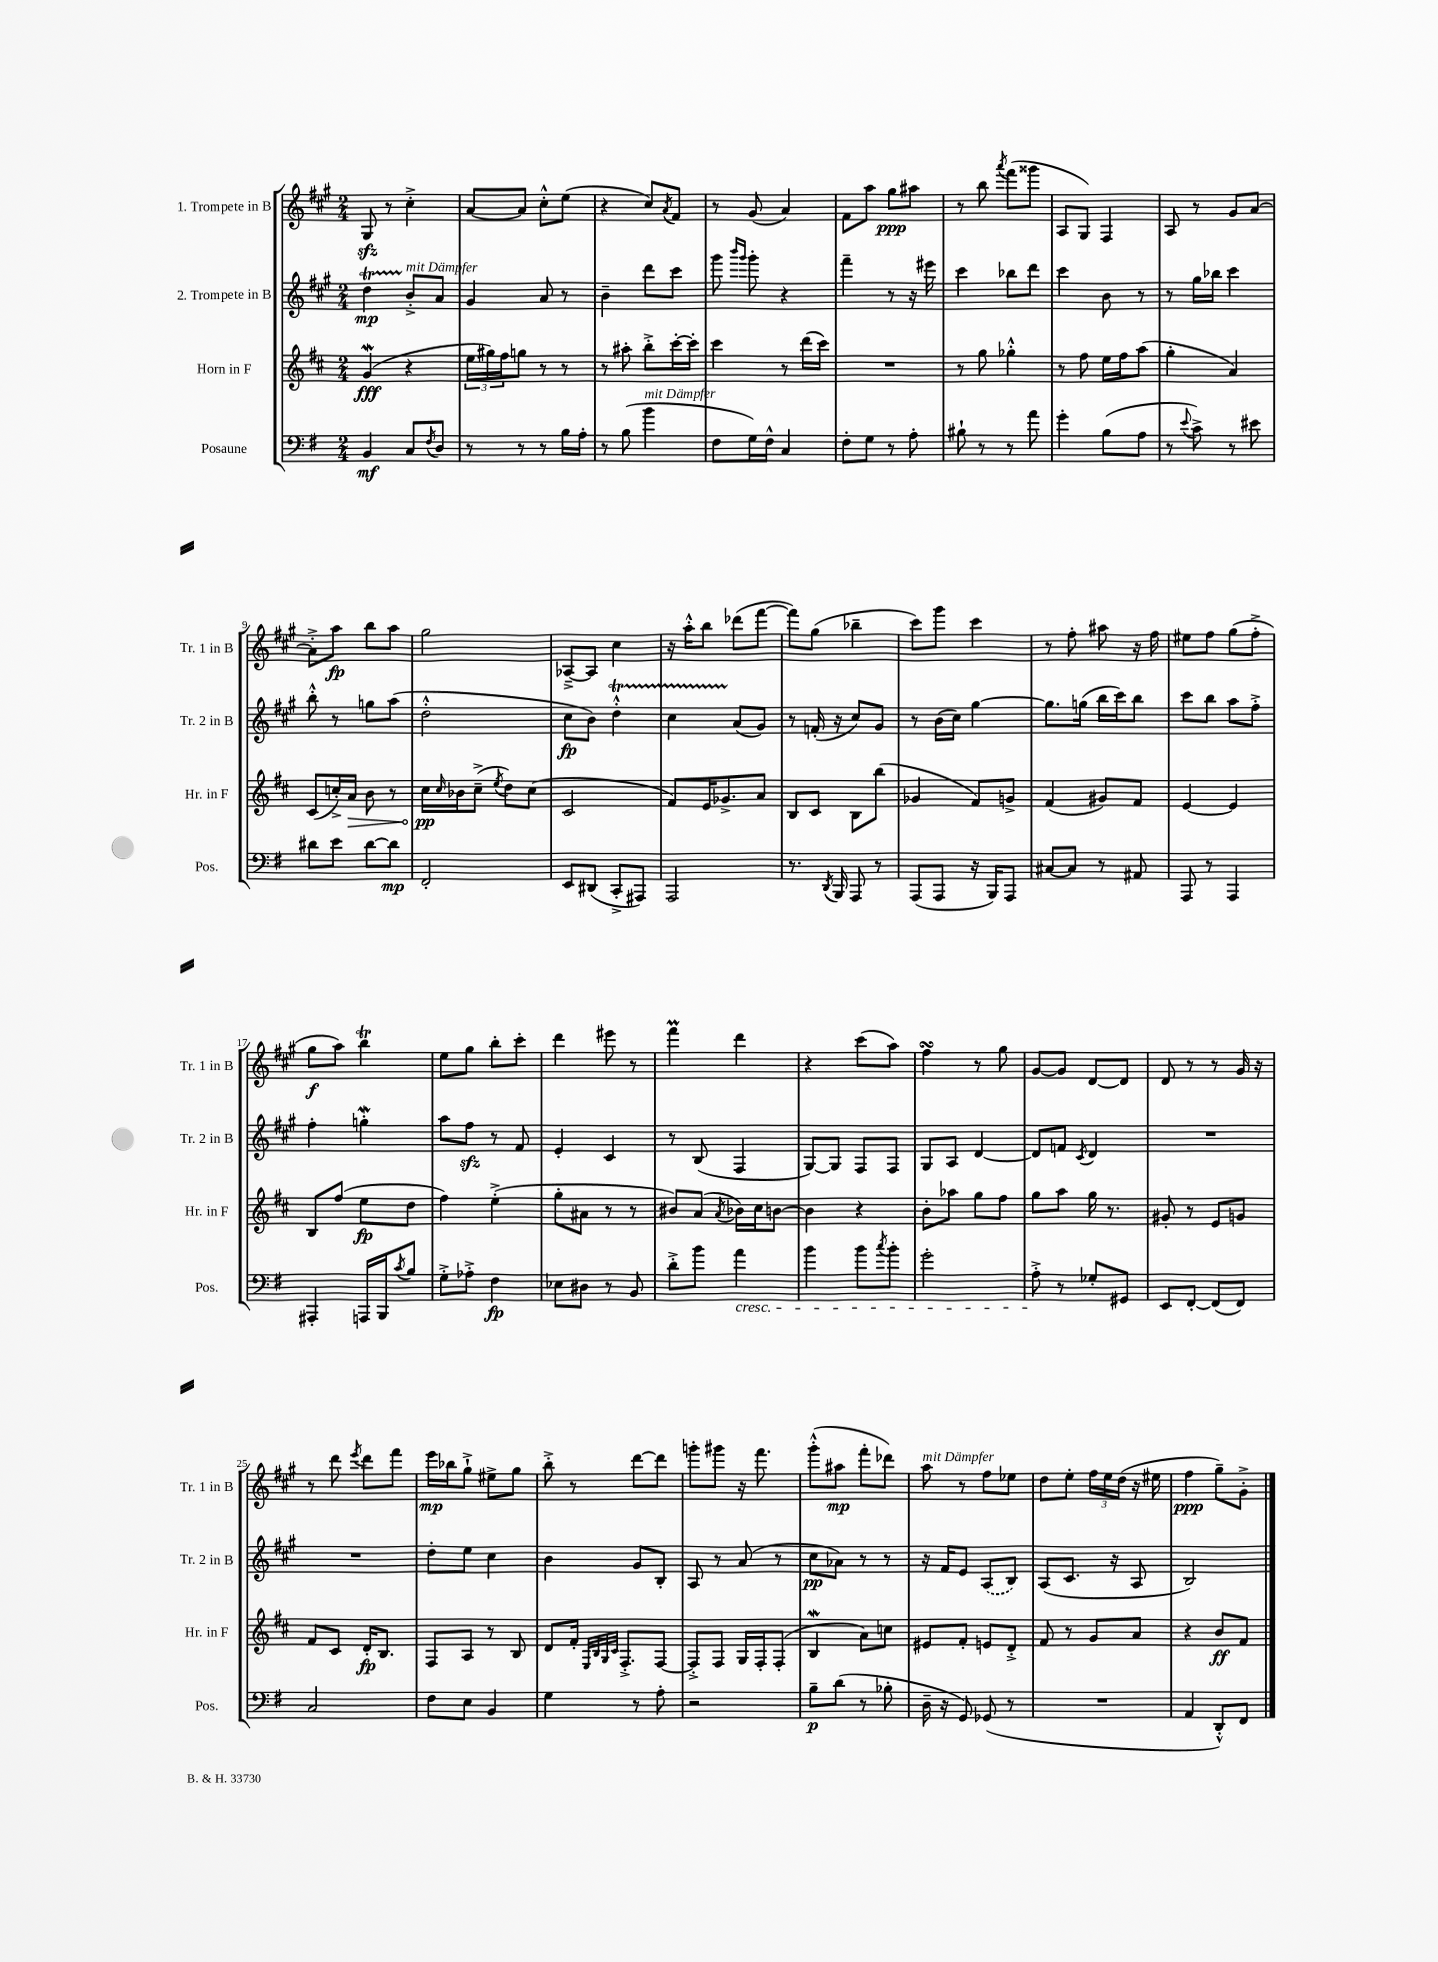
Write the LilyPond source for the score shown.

<<
\new StaffGroup <<
\new Staff = "s0" \with { instrumentName = "1. Trompete in B" shortInstrumentName = "Tr. 1 in B" } {
    \clef treble \key a \major \numericTimeSignature \time 2/4
    gis8\sfz r8 cis''4-.-> |
    a'8~ a'8 cis''8-.-^ e''8( |
    r4 cis''8) \acciaccatura { a'8 } fis'8 |
    r8 gis'8( a'4) |
    fis'8 a''8 gis''8\ppp ais''8 |
    r8 b''8 \acciaccatura { a'''8 } fis'''8( gisis'''8 |
    a8 gis8) fis4 |
    a8 r8 gis'8 a'8~ |
    a'8-.-> a''8\fp b''8 a''8 |
    gis''2 |
    aes8~---> aes8 cis''4 |
    r16 a''16-.-^ b''8 des'''8( fis'''8~ |
    fis'''8) gis''8( bes''4-- |
    cis'''8) gis'''8 cis'''4 |
    r8 fis''8-. ais''8 r16 fis''16 |
    eis''8 fis''8 gis''8( fis''8-.-> |
    gis''8\f a''8) b''4\trill |
    e''8 gis''8 b''8-. cis'''8-. |
    d'''4 eis'''8 r8 |
    fis'''4\prall d'''4 |
    r4 cis'''8( a''8) |
    fis''4\turn r8 gis''8 |
    gis'8~ gis'8 d'8~ d'8 |
    d'8 r8 r8 gis'16 r16 |
    r8 d'''8 \acciaccatura { e'''8 } d'''8 fis'''8 |
    e'''16\mp bes''16 gis''8-!-> eis''8-> gis''8 |
    b''8-.-> r8 d'''8~ d'''8 |
    g'''8-. gis'''8 r16 fis'''8. |
    gis'''8-.-^( ais''8\mp fis'''8-. des'''8) |
    a''8^\markup { \italic "mit Dämpfer" } r8 fis''8 ees''8 |
    d''8 e''8-. \tuplet 3/2 { fis''16 e''16 d''16( } r16 eis''16 |
    fis''4\ppp gis''8--) gis'8-.-> \bar "|." |
}
\new Staff = "s1" \with { instrumentName = "2. Trompete in B" shortInstrumentName = "Tr. 2 in B" } {
    \clef treble \key a \major \numericTimeSignature \time 2/4
    d''4\startTrillSpan\mp b'8-.->\stopTrillSpan^\markup { \italic "mit Dämpfer" } a'8 |
    gis'4 a'8 r8 |
    b'4-- d'''8 cis'''8 |
    gis'''8 \grace { b'''16 gis'''16 } gis'''8-. r4 |
    fis'''4-- r8 r16 eis'''16 |
    cis'''4 bes''8 d'''8 |
    cis'''4 b'8 r8 |
    r8 gis''16 bes''16 cis'''4 |
    b''8-.-^ r8 g''8 a''8( |
    d''2-.-^ |
    cis''8\fp b'8) d''4-.-^\startTrillSpan |
    cis''4 a'8\stopTrillSpan( gis'8) |
    r8 f'16-.( r16 cis''8) gis'8 |
    r8 b'16( cis''16) gis''4~ |
    gis''8. g''16( b''16 cis'''16) b''8 |
    cis'''8 b''8 a''8 fis''8-.-> |
    fis''4-. g''4-.\mordent |
    a''8 fis''8\sfz r8 fis'8 |
    e'4-. cis'4 |
    r8 b8( fis4 |
    gis8~) gis8 fis8 fis8 |
    gis8 a8 d'4~ |
    d'8 f'8 \acciaccatura { cis'8 } d'4 |
    R2 |
    R2 |
    d''8-. e''8 cis''4 |
    b'4 gis'8 b8-. |
    a8 r8 a'8( r8 |
    cis''8\pp aes'8) r8 r8 |
    r16 fis'16 e'8 \once \slurDashed a8( b8) |
    a8( cis'8. r16 a8 |
    b2) \bar "|." |
}
\new Staff = "s2" \with { instrumentName = "Horn in F" shortInstrumentName = "Hr. in F" } {
    \clef treble \key d \major \numericTimeSignature \time 2/4
    g'4\mordent\fff( r4 |
    \tuplet 3/2 { e''16 gis''16) fis''16 } g''8 r8 r8 |
    r8 ais''8-. b''8-.-> cis'''16~-. cis'''16-. |
    cis'''4 r8 d'''16( cis'''16) |
    R2 |
    r8 g''8 ges''4-.-^ |
    r8 fis''8 e''16 fis''16 a''8( |
    g''4-. a'4) |
    cis'8( c''16-.->) \once \override Hairpin.circled-tip = ##t a'16\> b'8 r8 |
    cis''16\pp\! \grace { cis''16 } bes'16 cis''8--->( \acciaccatura { e''8 } d''8) cis''8( |
    cis'2 |
    fis'8) e'16 ges'8.-> a'8 |
    b8 cis'8 b8 b''8( |
    ges'4 fis'8) g'8-> |
    fis'4( gis'8) fis'8 |
    e'4~ e'4 |
    b8 fis''8( e''8\fp d''8 |
    fis''4) e''4-.->( |
    g''8-. ais'8 r8 r8 |
    bis'8) a'8( \acciaccatura { a'8 } bes'16) cis''16 b'8~ |
    b'4 r4 |
    b'8-. aes''8 g''8 fis''8 |
    g''8 a''8 g''16 r8. |
    gis'8-. r8 e'8 g'8 |
    fis'8 cis'8 d'16-.\fp b8. |
    fis8 a8 r8 b8 |
    d'8 fis'16-. \grace { e32 b32 g32 cis'32 } fis8.-.-> fis8~ |
    fis8-.-> fis8 g16 fis16-. fis8-.( |
    b4\mordent a'8) c''8 |
    eis'8 fis'8-. e'8 d'8-.-> |
    fis'8 r8 g'8 a'8 |
    r4 b'8\ff fis'8 \bar "|." |
}
\new Staff = "s3" \with { instrumentName = "Posaune" shortInstrumentName = "Pos." } {
    \clef bass \key g \major \numericTimeSignature \time 2/4
    b,4\mf c8 \acciaccatura { fis8 } d8 |
    r8 r8 r8 b16 a16-. |
    r8 b8( b'4^\markup { \italic "mit Dämpfer" } |
    fis8 g16) fis16-^ c4 |
    fis8-. g8 r8 a8-. |
    bis8-! r8 r8 a'8 |
    g'4-. b8( a8 |
    r8 \appoggiatura { e'8 } c'8->) r8 eis'8 |
    dis'8 e'8 dis'8~ dis'8\mp |
    fis,2-. |
    e,8 dis,8( c,8-.-> ais,,8) |
    a,,2 |
    r8. \acciaccatura { d,8 } b,,16 a,,8 r8 |
    a,,8( a,,8 r16 b,,16) a,,8 |
    cis8~ cis8 r8 ais,8 |
    a,,8 r8 a,,4 |
    ais,,4-. a,,16 b,,16 \acciaccatura { c'8 } b8 |
    g8-.-> aes8-.-> fis4\fp |
    ees8 dis8 r8 b,8 |
    d'8-.-> b'8 a'4\cresc |
    b'4 b'8 \acciaccatura { c''8 } b'8-. |
    g'2-. |
    a8-.->\! r8 ges8-. gis,8 |
    e,8 fis,8~-. fis,8( fis,8) |
    c2 |
    fis8 e8 b,4 |
    g4 r8 a8-. |
    r2 |
    b8--\p d'8( r8 bes8-. |
    d16-- r16 g,8) ges,8( r8 |
    R2 |
    a,4 d,8-.-^) fis,8 \bar "|." |
}
>>
>>
